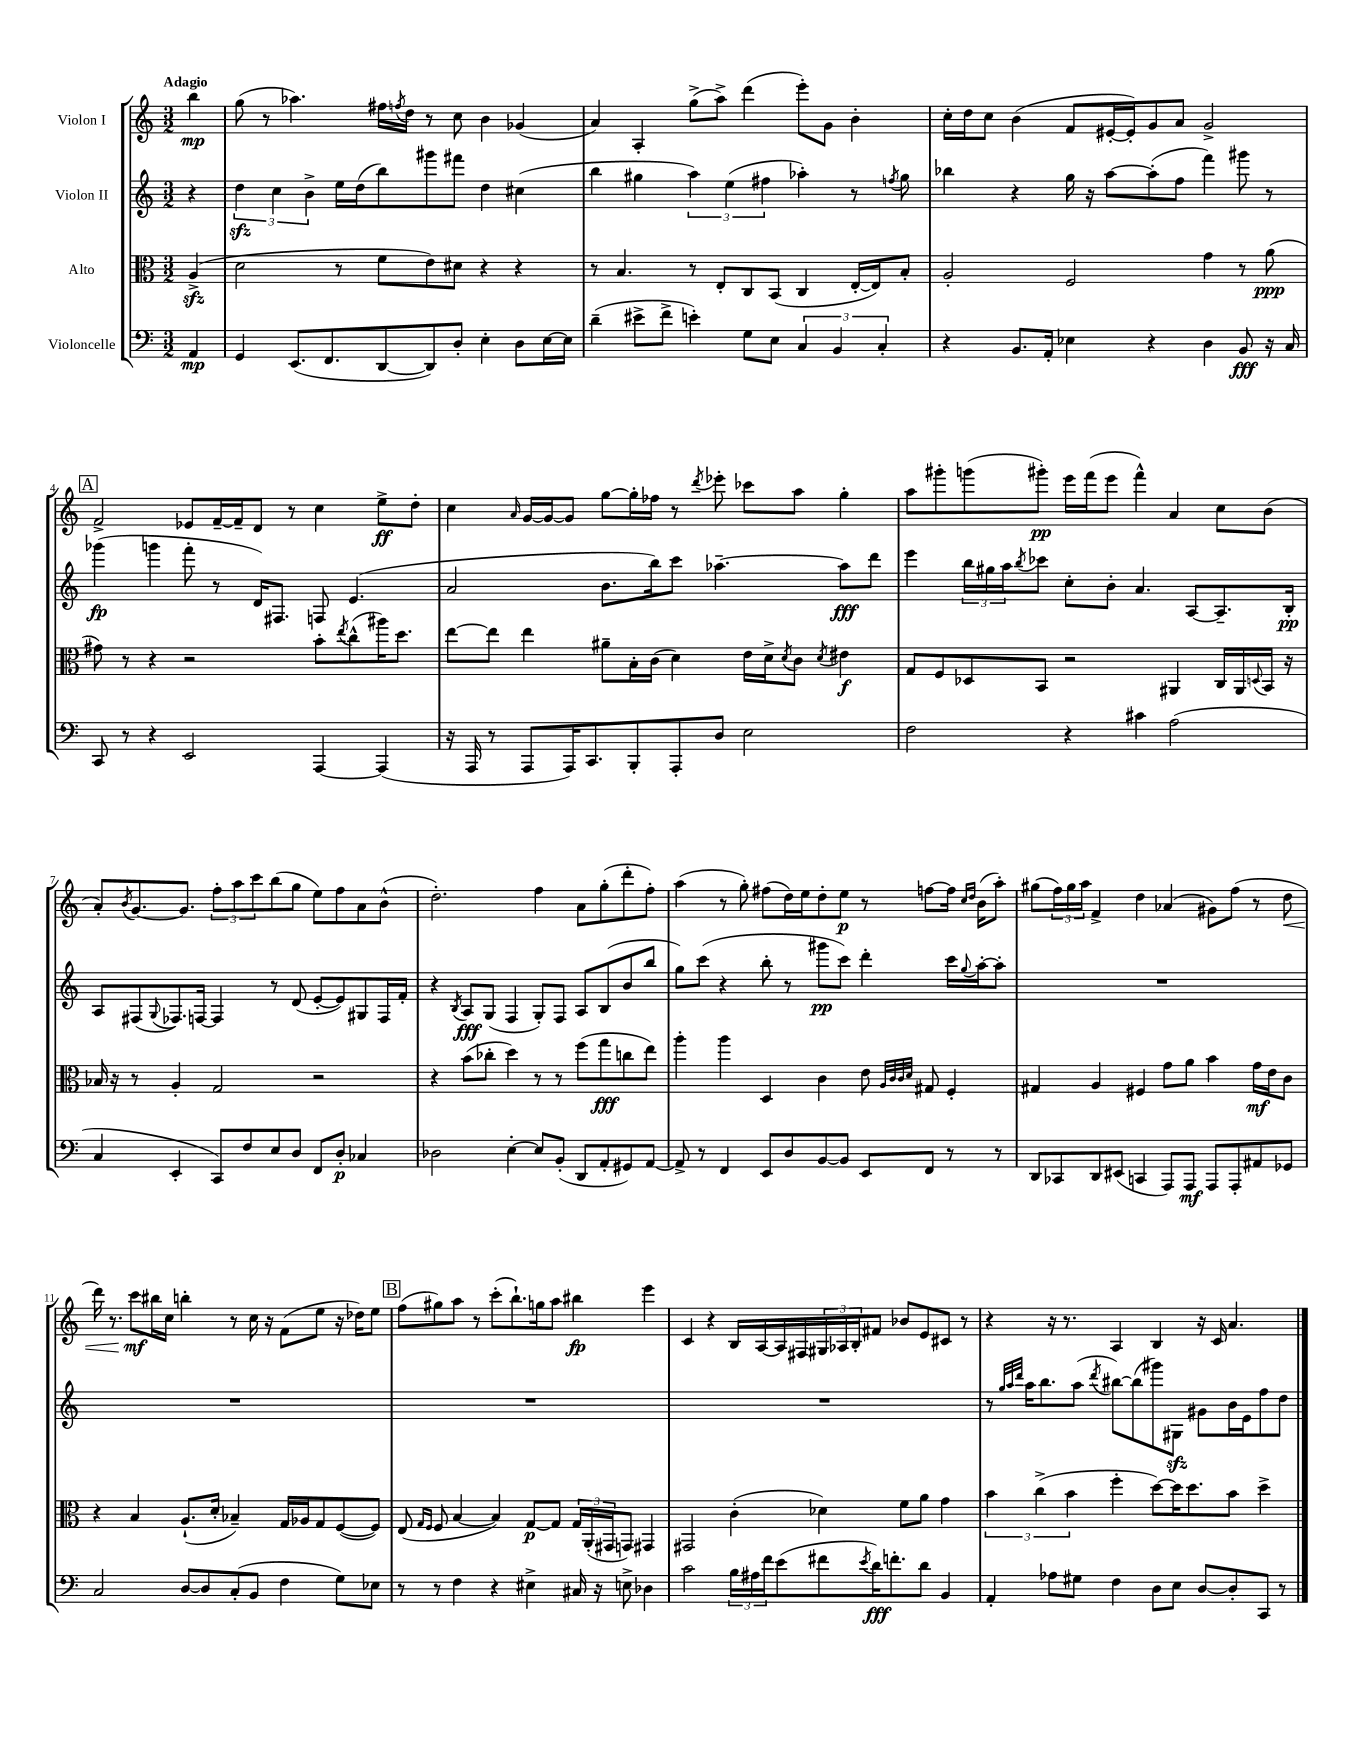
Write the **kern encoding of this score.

**kern	**kern	**kern	**kern
*staff4	*staff3	*staff2	*staff1
*clefF4	*clefC3	*clefG2	*clefG2
*k[]	*k[]	*k[]	*k[]
*M3/2	*M3/2	*M3/2	*M3/2
4AA/	(4A^/	4r	4bb\
=	=	=	=
4GG/	2d\	6dd\	(8gg\
.	.	.	8r
.	.	6cc\	.
(8.EE/L	.	.	4.aa-\)
.	.	6b^\	.
8.FF/	.	.	.
.	8r	16ee\LL	.
.	.	(16dd\J	.
[8DD/	8f\L	8bb\)	16ff#\LL
.	.	.	8qff/
.	.	.	16dd\JJ
8DD/])	8e\)	8ggg#\	8r
8D'/J	8d#\J	8fff#\J	8cc\
4E'\	4r	4dd\	4b\
8D\L	4r	(4cc#\	(4g-/
[16E\L	.	.	.
16E\]JJ	.	.	.
=	=	=	=
(4d~\	8r	4bb\	4a/)
.	4.B/	.	.
8e#^\L	.	4gg#\	4A'/
8f^\J	.	.	.
4e'\)	8r	6aa\)	(8gg^\L
.	8E'/L	.	8aa^\J)
.	.	(6ee\	.
8G\L	8C/	.	(4ddd\
.	.	6ff#\	.
8E\J	(8BB/J	.	.
6C/	4C/	4aa-'\)	8eee'\L)
.	.	.	8g\J
6BB/	.	.	.
.	[16E'/LL	8r	4b'\
.	16E/]J)	.	.
6C'/	.	.	.
.	.	8qff/	.
.	8B'/J	8gg#\	.
=	=	=	=
4r	2A'/	4bb-\	16cc'\LL
.	.	.	16dd\J
.	.	.	8cc\J
8.BB/L	.	4r	(4b\
16AA'/Jk	.	.	.
4E-\	2F/	16gg\	8f/L
.	.	16r	.
.	.	[8aa\L	[16e#'/L
.	.	.	16e#'/]J)
4r	.	(8aa'\]	8g/
.	.	8ff\J	8a/J
4D\	4g\	4fff\)	2g^/
8BB/	8r	8ggg#\	.
16r	(8a\	8r	.
16C/	.	.	.
=	=	=	=
8CC/	8g#\)	(4ggg-\	2f^/
8r	8r	.	.
4r	4r	4ggg\	.
2EE/	2r	8fff'\	8e-/L
.	.	8r	[16f~/L
.	.	.	16f~/]J
.	.	16d/LK)	8d/J
.	.	8.F#/J	.
.	.	.	8r
[4AAA/	8b'\L	8F/	4cc\
.	8qee/	.	.
.	(8cc^^\	(4.e/	.
(4AAA/]	16aa#\K)	.	8ee^\L
.	8.dd\J	.	.
.	.	.	8dd'\J
=	=	=	=
16r	[8ee\L	2a/	4cc\
16AAA/	.	.	.
8r	8ee\]J	.	.
.	.	.	16qqa/
8AAA/L	4ee\	.	[16g/LL
.	.	.	16g/_J
16AAA/K)	.	.	8g/]J
8.CC/	.	.	.
.	8a#~\L	8.b\L	[8gg\L
8BBB'/	16B'\L	.	16gg'\]L
.	(16c\JJ	16bb\k)	16ff-\JJ
8AAA'/	4d\)	8ccc\J	8r
.	.	.	8qddd/
8D/J	.	[4.aa-~\	8eee-'\
2E\	16e\LL	.	8ccc-\L
.	16d^\J	.	.
.	8qd/	.	.
.	8c\J	.	8aa\J
.	8qd/	.	.
.	4e#\	8aa-\]L	4gg'\
.	.	8ddd\J	.
=	=	=	=
2F\	8G/L	4eee\	8aa\L
.	8F/	.	8ggg#'\
.	8D-/	24bb\LL	(8ggg\
.	.	24gg#\	.
.	.	24aa\J	.
.	.	8qbb/	.
.	8BB/J	8ccc-\J	8ggg#'\J)
4r	2r	8cc'\L	16eee\LL
.	.	.	(16fff\J
.	.	8b'\J	8eee\J
4c#\	.	4.a/	4fff^^\)
(2A\	4AA#/	.	4a/
.	.	[8A/L	.
.	16C/LL	8.A~/]	8cc\L
.	16AA#/	.	.
.	8qqD/	.	.
.	16BB/JJ	.	(8b\J
.	16r	16B'/Jk	.
=	=	=	=
4C/	16B-/	8A/L	8a'/L)
.	16r	.	.
.	.	.	8qb/
.	8r	(8F#/	[8.g/
.	.	8qqG/	.
4EE'/	4A'/	8.F-/)	.
.	.	.	8.g/]J
.	.	[16F/Jk	.
8CC/L)	2G/	4F/]	12ff'\L
.	.	.	12aa\
8F/	.	.	.
.	.	.	12ccc\
8E/	.	8r	(8bb\
8D/J	.	(8d/	8gg\J
8FF/L	2r	[8e'/L	8ee\L)
8D'/J	.	8e/])	8ff\
4C-/	.	8G#/	8a\
.	.	16F/L	(8b^^\J
.	.	16f'/JJ	.
=	=	=	=
2D-\	4r	4r	2.dd'\)
.	.	8qB/	.
.	(8b\L	8A/L	.
.	8cc-'\J	(8G/J	.
[4E'\	4dd\)	4F/	.
8E/]L	8r	8G'/L)	4ff\
(8BB'/J	8r	8F/J	.
8DD/L	(8ff\L	8A/L	8a\L
8AA'/	8gg\	(8B/	(8gg'\
8GG#/)	8cc\	8b/	8ddd'\
[8AA/J	8ee\J)	8bb/J	8ff'\J)
=	=	=	=
8AA^/]	4aa'\	8gg\L)	(4aa\
8r	.	(8ccc\J	.
4FF/	4aa\	4r	8r
.	.	.	8gg'\)
8EE/L	4D/	8bb'\	(8ff#\L
8D/	.	8r	16dd\L)
.	.	.	16ee\J
[8BB/	4c\	8ggg#\L	8dd'\
8BB/]J	.	8ccc\J)	8ee\J
8EE/L	8e\	4ddd'\	8r
.	32qqA/LLL	.	.
.	32qqc/	.	.
.	32qqc/	.	.
.	32qqd/JJJ	.	.
8FF/J	8G#/	.	[8ff\L
8r	4F'/	16ccc\LL	16ff\]Jk
.	.	.	16qqcc/LL
.	.	8qqgg/	16qqdd/JJ
.	.	[16aa'\J	(16b\LK
8r	.	8aa'\]J	8aa'\J)
=	=	=	=
8DD/L	4G#/	1.r	(8gg#\L
8CC-/	.	.	24ff\L)
.	.	.	24gg#\
.	.	.	24aa\JJ
8DD/	4A/	.	4f^/
(8EE#/J	.	.	.
4CC/	4F#/	.	4dd\
8AAA/L)	8g\L	.	(4a-/
8AAA/J	8a\J	.	.
8AAA/L	4b\	.	8g#\L)
8AAA'/	.	.	(8ff\J
8AA#/	16g\LL	.	8r
.	16e\J	.	.
8GG-/J	8c\J	.	8dd\
=	=	=	=
2C/	4r	1.r	16ddd\)
.	.	.	8.r
.	4B/	.	8ccc\L
.	.	.	16bb#\L
.	.	.	16cc\JJ
[8D/L	(8.A`/L	.	4bb'\
8D/]	.	.	.
.	16d'/Jk	.	.
(8C'/	4B-~/)	.	8r
8BB/J	.	.	16cc\
.	.	.	16r
4F\	16G/LL	.	(8f\L
.	16A-/J	.	.
.	8G/	.	8ee\J
8G\L)	([8F/	.	16r
.	.	.	16dd-\LK)
8E-\J	8F/]J)	.	8ee\J
=	=	=	=
8r	(8E/	1.r	(8ff\L
.	16qqG/LL	.	.
.	16qqF/JJ	.	.
8r	8F/	.	8gg#\)
4F\	[4B/	.	8aa\J
.	.	.	8r
4r	4B/])	.	(8ccc'\L
.	.	.	8.bb`\)
4E#^\	[8G/L	.	.
.	.	.	16gg\k
.	8G/]J	.	8aa\J
16C#/	24G/LL	.	4bb#\
.	(24AA'/	.	.
16r	.	.	.
.	24GG#/J	.	.
8E^\	8GG/J)	.	.
4D-\	4GG#/	.	4eee\
=	=	=	=
2c\	2GG#/	1.r	4c/
.	.	.	4r
24B\LL	(4c'\	.	16B/LL
24A#\	.	.	.
.	.	.	[16A/
24f\J	.	.	.
(8e\	.	.	16A/]
.	.	.	16F#/
8f#\	4d-\)	.	24G#/
.	.	.	24A-/
.	.	.	24B'/J
8qe/	.	.	.
16d\K)	.	.	8f#/J
8.f'\	.	.	.
.	8f\L	.	8b-/L
8d\J	8a\J	.	8e/
4BB/	4g\	.	8c#/J
.	.	.	8r
=	=	=	=
4AA'/	6b\	8r	4r
.	.	32qqgg/LLL	.
.	.	32qqaa/	.
.	.	32qqddd/JJJ	.
.	.	16aa\LK	.
.	(6cc^\	.	.
.	.	8.bb\	.
8A-\L	.	.	16r
.	.	.	8.r
.	6b\	.	.
8G#\J	.	(8aa\J	.
.	.	8qddd/	.
4F\	4ff'\	[8bb#\L)	4A/
.	.	(8bb#\]	.
8D\L	[8dd\L)	8ggg#\)	4B/
8E\J	16dd\]K	8G#\J	.
.	8.dd\	.	.
[8D/L	.	8g#\L	16r
.	.	.	16c/
8D'/]	8b\J	16b\L	4.a/
.	.	16e\J	.
8CC/J	4dd^\	8ff\	.
8r	.	8dd\J	.
==	==	==	==
*-	*-	*-	*-
